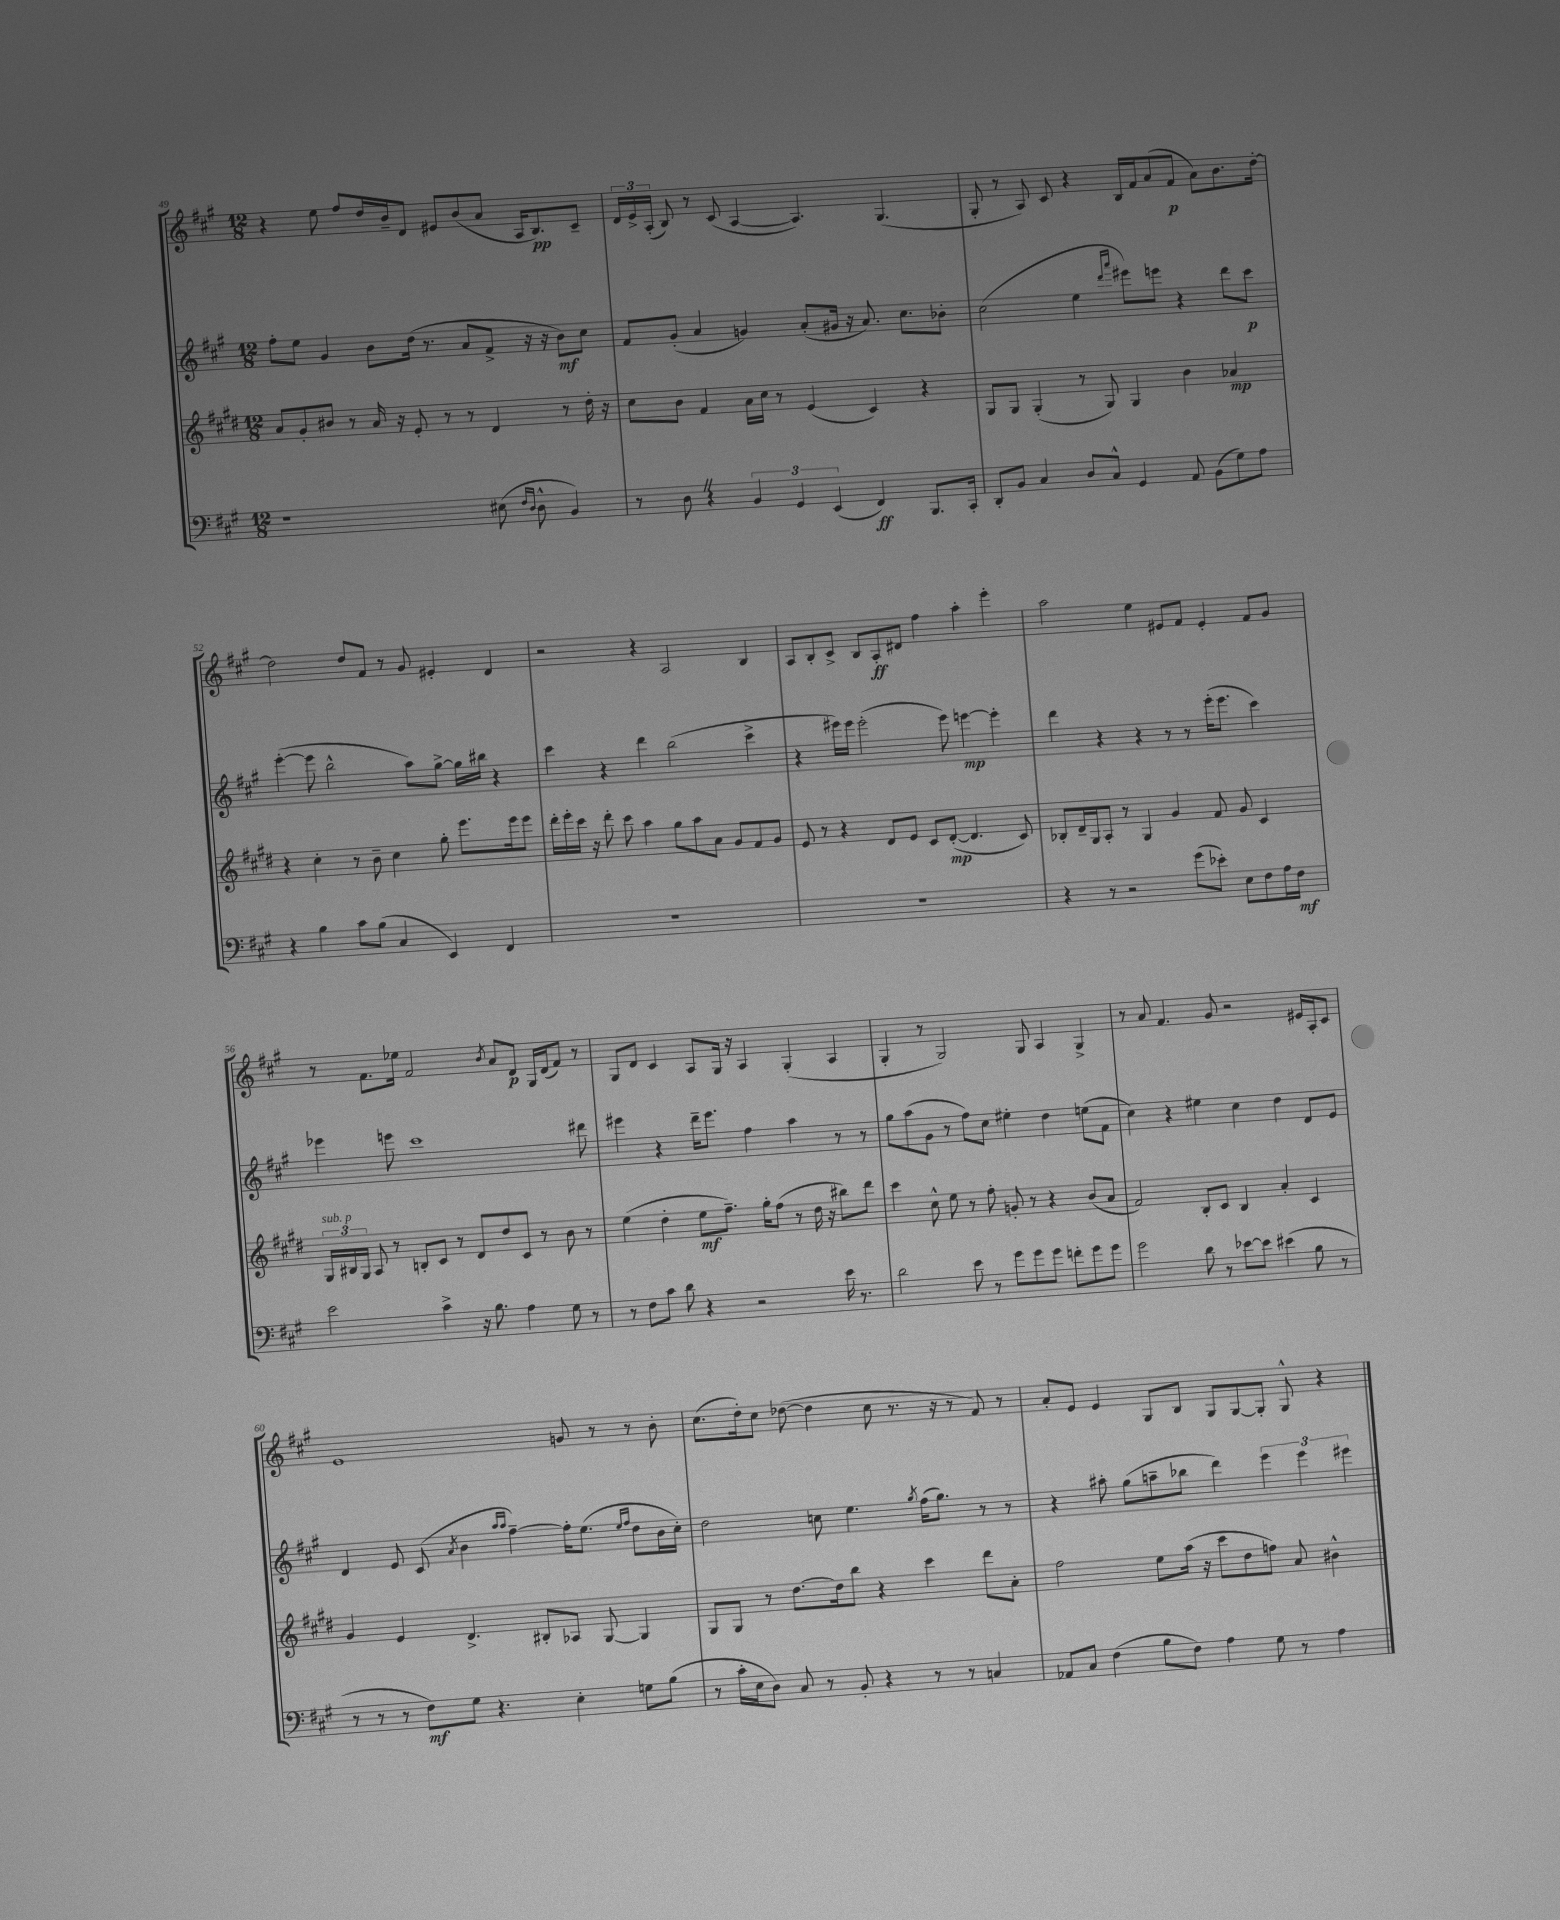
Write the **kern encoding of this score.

**kern	**dynam	**kern	**dynam	**kern	**dynam	**kern	**dynam
*part4	*part4	*part3	*part3	*part2	*part2	*part1	*part1
*staff4	*staff4	*staff3	*staff3	*staff2	*staff2	*staff1	*staff1
*clefF4	*	*clefG2	*	*clefG2	*	*clefG2	*
*k[f#c#g#]	*	*k[f#c#g#d#]	*	*k[f#c#g#]	*	*k[f#c#g#]	*
*M12/8	*	*M12/8	*	*M12/8	*	*M12/8	*
=49	=49	=49	=49	=49	=49	=49	=49
1r	.	8a/L	.	8ff#'\L	.	4r	.
.	.	8g#'/	.	8ee\J	.	.	.
.	.	8b#X/J	.	4g#/	.	8ee\	.
.	.	8r	.	.	.	8ff#/L	.
.	.	16a/	.	8b\L	.	16dd/L	.
.	.	16r	.	.	.	16b~/J	.
.	.	8e'/	.	(16dd\Jk	.	8d/J	.
.	.	.	.	8.r	.	.	.
.	.	8r	.	.	.	8e#X/L	.
.	.	8r	.	8a/L	.	(8b/	.
(8E#X\	.	4d#/	.	8f#^/J	.	8a/J	.
16qqF#/LL	.	.	.	.	.	.	.
16qqD/JJ	.	.	.	.	.	.	.
8D^^\	.	.	.	16r	.	16A/KL	.
.	.	.	.	16r	.	8.B/)	pp
4BB/)	.	8r	.	8b\L)	mf	.	.
.	.	16dd#'\	.	8cc#\J	.	8c#~/J	.
.	.	16r	.	.	.	.	.
=50	=50	=50	=50	=50	=50	=50	=50
8r	.	8cc#\L	.	8f#/L	.	24d/LL	.
.	.	.	.	.	.	24e^/	.
.	.	.	.	.	.	(24A'/JJ	.
8DZ\	.	8b\J	.	(8g#'/J	.	8B/)	.
4r	.	4f#/	.	4a/	.	8r	.
.	.	.	.	.	.	(8c#/	.
6BB/	.	16a\LL	.	4gn/)	.	[4A/	.
.	.	16cc#\JJ	.	.	.	.	.
.	.	8r	.	.	.	.	.
6GG#/	.	.	.	.	.	.	.
.	.	(4e/	.	(8a'/L	.	4.A/])	.
(6EE/	.	.	.	.	.	.	.
.	.	.	.	16g#X/Jk	.	.	.
.	.	.	.	16r	.	.	.
4FF#/)	ff	4c#/)	.	8.a/)	.	.	.
.	.	.	.	.	.	(4.G#/	.
.	.	.	.	8.cc#\L	.	.	.
8.BBB/L	.	4r	.	.	.	.	.
.	.	.	.	8b-X'\J	.	.	.
16CC#'/Jk	.	.	.	.	.	.	.
=51	=51	=51	=51	=51	=51	=51	=51
8DD'/L	.	8G#/L	.	(2cc#\	.	8G#'/	.
8BB/J	.	8G#/J	.	.	.	8r	.
4C#/	.	(4G#'/	.	.	.	8A/)	.
.	.	.	.	.	.	8c#/	.
8D/L	.	8r	.	4ee\	.	4r	.
8C#^^/J	.	8G#/)	.	.	.	.	.
.	.	.	.	16qqddd/LL	.	.	.
.	.	.	.	16qqaaa/JJ	.	.	.
4GG#/	.	4G#/	.	8eee#X\L)	.	16B/LL	.
.	.	.	.	.	.	16f#/J	.
.	.	.	.	8eeen\J	.	(8a/	.
8AA/	.	4b\	.	4r	.	8f#/J	p
(8BB\L	.	.	.	.	.	8a\L)	.
8G#\)	.	4a-X/	mp	8ddd\L	.	8.b\	.
8A\J	.	.	.	8ccc#\J	p	.	.
.	.	.	.	.	.	[16dd'\Jk	.
!!LO:LB:g=z
=52	=52	=52	=52	=52	=52	=52	=52
4r	.	4r	.	([4eee'\	.	2dd\]	.
4B\	.	4cc#'\	.	8eee\]	.	.	.
.	.	.	.	2bb^^\	.	.	.
8c#\L	.	8r	.	.	.	8dd/L	.
(8B\J	.	8b~\	.	.	.	8f#/J	.
4C#/	.	4cc#\	.	.	.	8r	.
.	.	.	.	8aa\L)	.	8g#/	.
4EE/)	.	8gg#'\	.	[8gg#^\J	.	4e#X'/	.
.	.	8.eee\L	.	16gg#\LL]	.	.	.
.	.	.	.	16bb#X\JJ	.	.	.
4FF#/	.	.	.	4r	.	4d/	.
.	.	16eee\k	.	.	.	.	.
.	.	8eee\J	.	.	.	.	.
=53	=53	=53	=53	=53	=53	=53	=53
1.r	.	16ddd#'\LL	.	4ccc#\	.	2r	.
.	.	16eee'\	.	.	.	.	.
.	.	16ccc#\JJ	.	.	.	.	.
.	.	16r	.	.	.	.	.
.	.	8ddd#'\	.	4r	.	.	.
.	.	8ccc#\	.	.	.	.	.
.	.	4aa\	.	4ddd\	.	4r	.
.	.	8gg#\L	.	(2bb\	.	2A/	.
.	.	8aa\	.	.	.	.	.
.	.	8a\J	.	.	.	.	.
.	.	8g#/L	.	.	.	.	.
.	.	8f#/	.	4ccc#^\	.	4B/	.
.	.	8g#/J	.	.	.	.	.
=54	=54	=54	=54	=54	=54	=54	=54
1.r	.	8e/	.	4r	.	8A/L	.
.	.	8r	.	.	.	8B'/	.
.	.	4r	.	16eee#X\LL)	.	8c#^/J	.
.	.	.	.	16eee#\JJ	.	.	.
.	.	.	.	(2eee#'\	.	8B/L	.
.	.	8d#/L	.	.	.	8A'/	ff
.	.	8e/J	.	.	.	8d#X/J	.
.	.	8c#/L	.	.	.	4ff#\	.
.	.	([8d#'/J	mp	8eee#\)	.	.	.
.	.	4.d#/]	.	[4eeen\	mp	4aa'\	.
.	.	.	.	4eee'\]	.	4eee'\	.
.	.	8c#/)	.	.	.	.	.
=55	=55	=55	=55	=55	=55	=55	=55
4r	.	8B-X'/L	.	4ddd\	.	2aa\	.
.	.	16d#~/L	.	.	.	.	.
.	.	16G#/J	.	.	.	.	.
8r	.	8A'/J	.	4r	.	.	.
2r	.	8r	.	.	.	.	.
.	.	4G#/	.	4r	.	4ee\	.
.	.	4g#/	.	8r	.	8e#X/L	.
(8g#\L	.	.	.	8r	.	8f#/J	.
8e-X'\J)	.	8f#/	.	(16eee'\KL	.	4e#'/	.
.	.	.	.	8.eee\J	.	.	.
8E\L	.	8g#/	.	.	.	.	.
8F#\	.	4c#/	.	4ccc#\)	.	8f#/L	.
16A\L	.	.	.	.	.	8g#/J	.
16F#\JJ	mf	.	.	.	.	.	.
!!LO:LB:g=z
=56	=56	=56	=56	=56	=56	=56	=56
!	!	!LO:TX:a:i:t=sub. p	!	!	!	!	!
2e\	.	24G#/LL	.	4eee-X\	.	8r	.
.	.	24B#X/	.	.	.	.	.
.	.	24G#/JJ	.	.	.	.	.
.	.	8A/	.	.	.	8.f#\L	.
.	.	8r	.	8eeen\	.	.	.
.	.	.	.	.	.	16ee-X\Jk	.
.	.	8Bn'/L	.	1ccc#	.	2f#/	.
4c#^\	.	8c#/J	.	.	.	.	.
.	.	8r	.	.	.	.	.
16r	.	8d#/L	.	.	.	.	.
8.B\	.	.	.	.	.	.	.
.	.	.	.	.	.	8qb/	.
.	.	8dd#/	.	.	.	8a/L	.
4A\	.	8c#/J	.	.	.	8d/J	p
.	.	8r	.	.	.	16G#/LL	.
.	.	.	.	.	.	(16d/J	.
8G#\	.	8b\	.	.	.	8f#/J)	.
8r	.	8r	.	8ddd#X\	.	8r	.
=57	=57	=57	=57	=57	=57	=57	=57
8r	.	(4ee\	.	4eee#X\	.	8G#/L	.
8F#\L	.	.	.	.	.	8d/J	.
8c#\J	.	4dd#'\	.	4r	.	4c#/	.
8d\	.	.	.	.	.	.	.
4r	.	8ee\L	mf	16ddd~\KL	.	8A/L	.
.	.	.	.	8.eee#\J	.	.	.
.	.	8.ff#~\J)	.	.	.	16G#/Jk	.
.	.	.	.	.	.	16r	.
2r	.	.	.	4ff#\	.	4A/	.
.	.	16gg#'\KL	.	.	.	.	.
.	.	(8ff#\J	.	.	.	.	.
.	.	8r	.	4aa\	.	(4G#'/	.
.	.	16dd#\	.	.	.	.	.
.	.	16r	.	.	.	.	.
16e\	.	8bb#X\L)	.	8r	.	4A/	.
8.r	.	.	.	.	.	.	.
.	.	8ddd#\J	.	8r	.	.	.
=58	=58	=58	=58	=58	=58	=58	=58
2d\	.	4ccc#\	.	8gg#\L	.	4G#'/	.
.	.	.	.	(8aa\	.	.	.
.	.	8cc#^^\	.	8g#\J	.	8r	.
.	.	8ee\	.	8r	.	2G#/)	.
8e\	.	8r	.	8ff#\L)	.	.	.
8r	.	8ff#'\	.	8cc#\J	.	.	.
8g#\L	.	8gn'/	.	4ee#X'\	.	.	.
8g#\	.	8r	.	.	.	8G#/	.
8g#\J	.	4r	.	4dd\	.	4A/	.
8fn'\L	.	.	.	.	.	.	.
8g#\	.	(8b/L	.	(8een\L	.	4G#^/	.
8g#\J	.	8a/J	.	8f#\J	.	.	.
=59	=59	=59	=59	=59	=59	=59	=59
2g#\	.	2f#/)	.	4cc#\)	.	8r	.
.	.	.	.	.	.	8a/	.
.	.	.	.	4r	.	4.f#/	.
8d\	.	8B'/L	.	4ee#X\	.	.	.
8r	.	8c#/J	.	.	.	8g#/	.
[8e-X\L	.	4B/	.	4cc#\	.	2r	.
8e-\J]	.	.	.	.	.	.	.
(4e#X\	.	4a'/	.	4dd\	.	.	.
8B\	.	4c#/	.	8d/L	.	16e#X/LL	.
.	.	.	.	.	.	16A'/J	.
8r	.	.	.	8e/J	.	8c#/J	.
!!LO:LB:g=z
=60	=60	=60	=60	=60	=60	=60	=60
8r	.	4g#/	.	4d/	.	1e	.
8r	.	.	.	.	.	.	.
8r	.	4e/	.	8e/	.	.	.
8F#\L)	mf	.	.	(8c#/	.	.	.
.	.	.	.	8qa/	.	.	.
8G#\J	.	4.d#^/	.	4b\	.	.	.
4.r	.	.	.	.	.	.	.
.	.	.	.	16qqaa/LL	.	.	.
.	.	.	.	16qqaa/JJ	.	.	.
.	.	.	.	[4ff#~\)	.	.	.
.	.	8B#X'/L	.	.	.	.	.
4E'\	.	8A-X/J	.	16ff#'\KL]	.	8gn/	.
.	.	.	.	(8.ee\J	.	.	.
.	.	[8G#/	.	.	.	8r	.
.	.	.	.	16qqee/LL	.	.	.
.	.	.	.	16qqff#/JJ	.	.	.
8Gn\L	.	4G#/]	.	8dd\L	.	8r	.
(8B\J	.	.	.	16b\L	.	8b'\	.
.	.	.	.	16cc#'\JJ)	.	.	.
=61	=61	=61	=61	=61	=61	=61	=61
8r	.	8G#/L	.	2dd\	.	(8.cc#\L	.
16c#'\LL	.	8G#/J	.	.	.	.	.
16E\J	.	.	.	.	.	16dd'\k)	.
8D\J)	.	8r	.	.	.	8cc#\J	.
8C#/	.	[8.dd#\L	.	.	.	([8dd-X\	.
8r	.	.	.	8ccn\	.	4dd-\]	.
.	.	16dd#\k]	.	.	.	.	.
8BB'/	.	8bb\J	.	4.ee\	.	.	.
4r	.	4r	.	.	.	8cc#\	.
.	.	.	.	.	.	8.r	.
.	.	.	.	8qgg#/	.	.	.
8r	.	4ccc#\	.	(16ff#\KL	.	.	.
.	.	.	.	8.gg#\J)	.	16r	.
8r	.	.	.	.	.	8r	.
4Cn/	.	8ddd#\L	.	8r	.	8f#/)	.
.	.	8a'\J	.	8r	.	8r	.
=62	=62	=62	=62	=62	=62	=62	=62
8AA-X/L	.	2ff#\	.	4r	.	8a'/L	.
8C#/J	.	.	.	.	.	8e/J	.
(4F#\	.	.	.	8aa#X'\	.	4e/	.
.	.	.	.	(8gg#\L	.	.	.
8B\L	.	8ee\L	.	8aan~\	.	8G#/L	.
8F#\J)	.	(16aa\Jk	.	8bb-X\J	.	8B/J	.
.	.	16r	.	.	.	.	.
4A\	.	8ccc#\L	.	4ddd\)	.	8G#/L	.
.	.	8dd#\	.	.	.	[8G#/	.
8G#\	.	8ffn\J)	.	6eee\	.	8G#'/J]	.
8r	.	8a/	.	.	.	8G#^^/	.
.	.	.	.	6eee\	.	.	.
4A\	.	4b#X^^\	.	.	.	4r	.
.	.	.	.	6eee#X\	.	.	.
==	==	==	==	==	==	==	==
*-	*-	*-	*-	*-	*-	*-	*-
